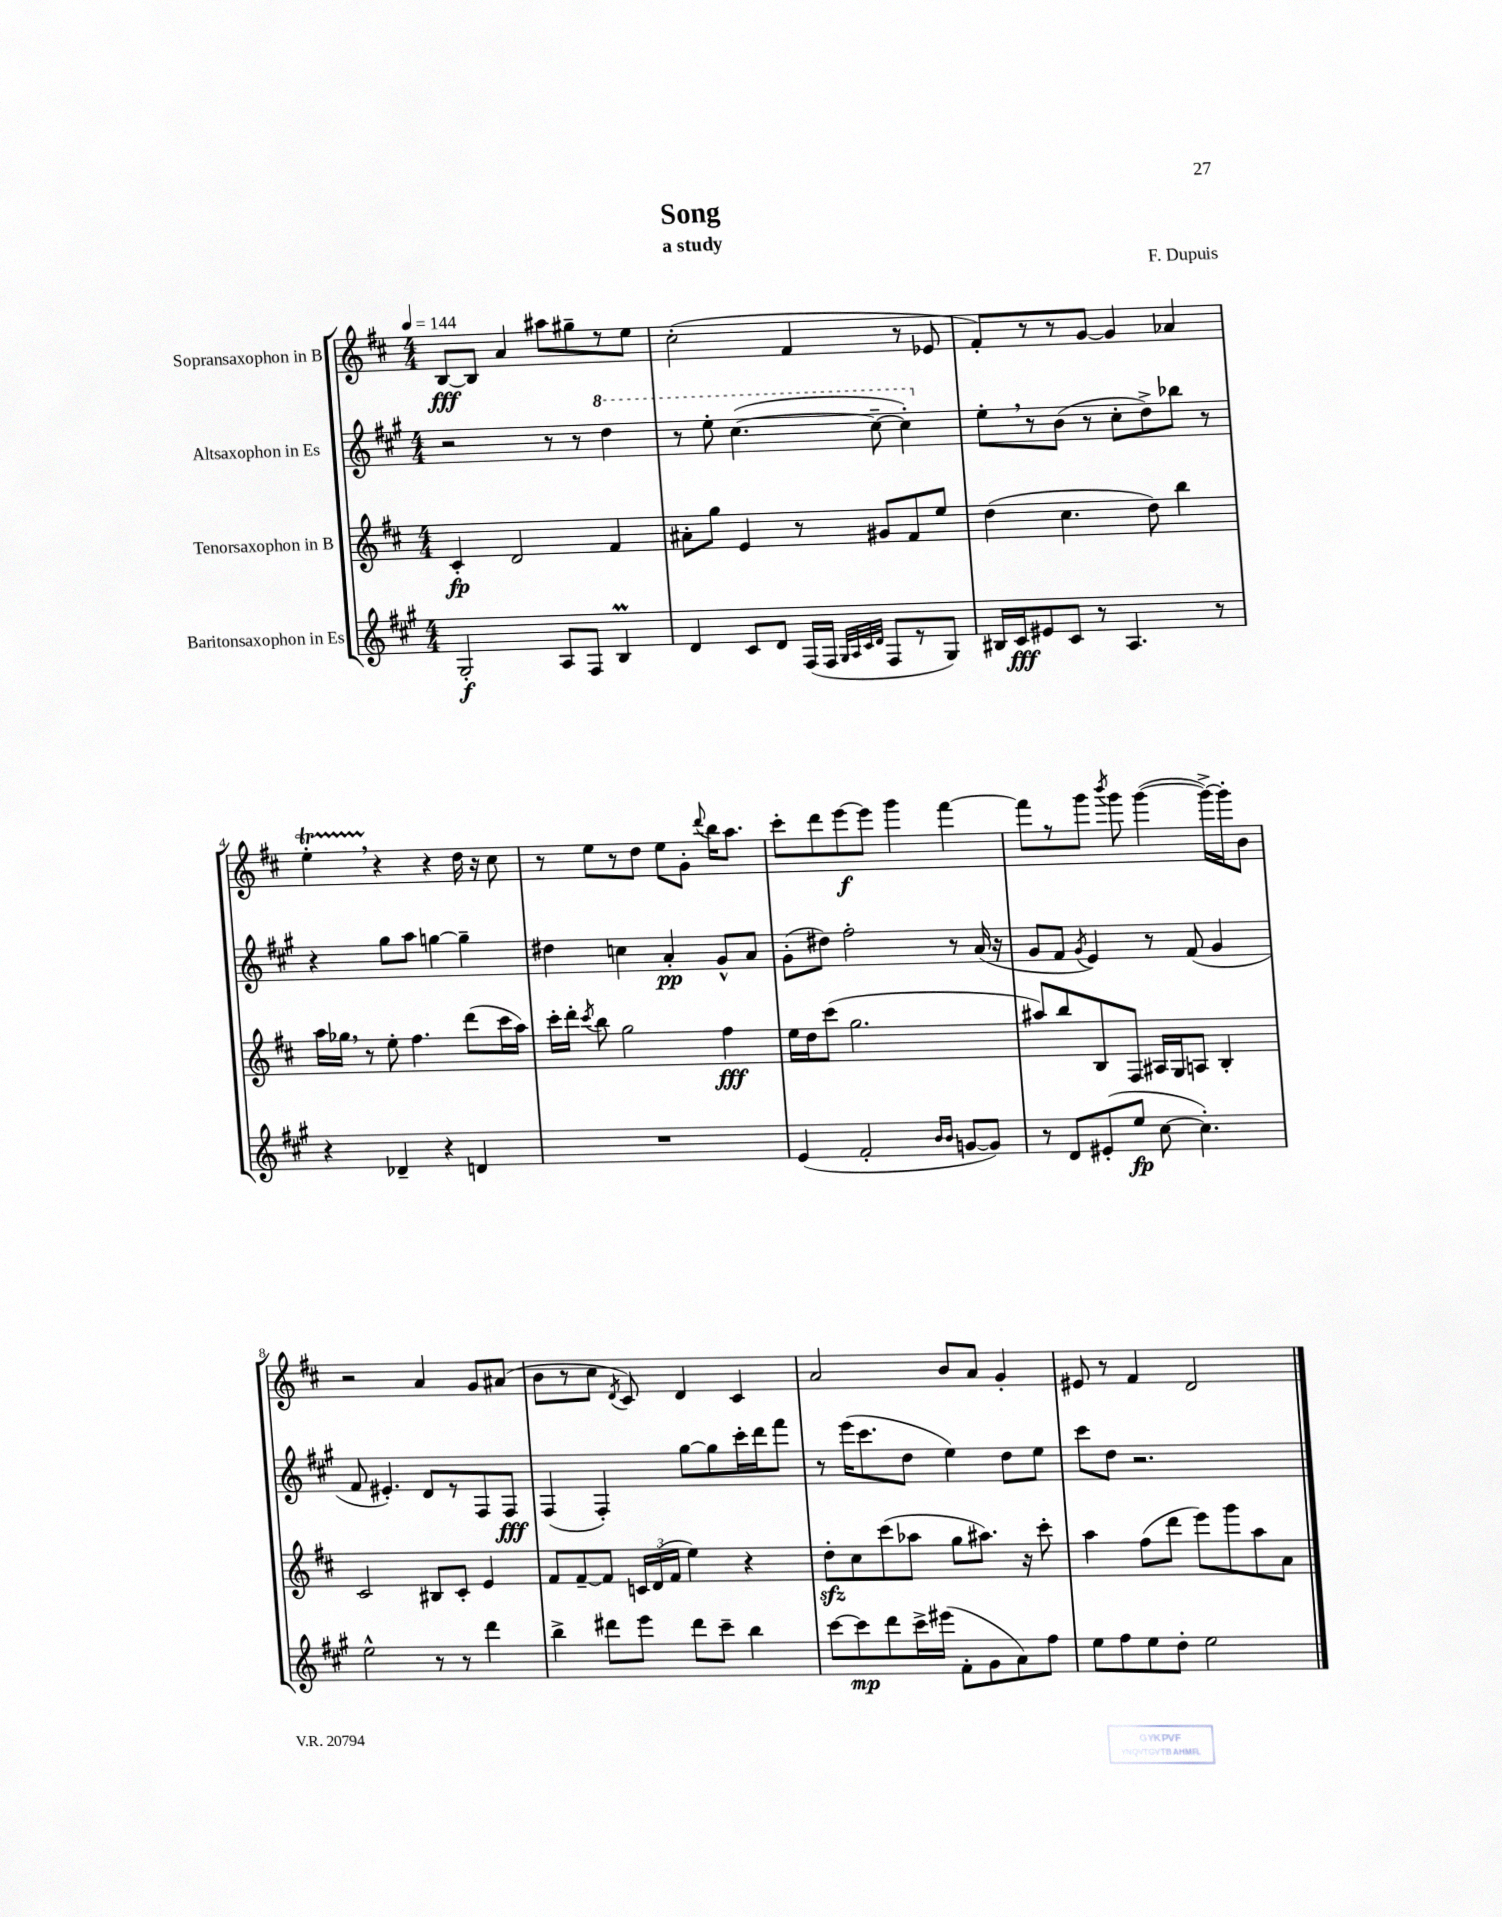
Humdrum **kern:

**kern	**dynam	**kern	**dynam	**kern	**dynam	**kern	**dynam
*part4	*part4	*part3	*part3	*part2	*part2	*part1	*part1
*staff4	*staff4	*staff3	*staff3	*staff2	*staff2	*staff1	*staff1
*I"Baritonsaxophon in Es	*	*I"Tenorsaxophon in B	*	*I"Altsaxophon in Es	*	*I"Sopransaxophon in B	*
*clefG2	*	*clefG2	*	*clefG2	*	*clefG2	*
*k[f#c#g#]	*	*k[f#c#]	*	*k[f#c#g#]	*	*k[f#c#]	*
*M4/4	*	*M4/4	*	*M4/4	*	*M4/4	*
*MM144	*	*MM144	*	*MM144	*	*MM144	*
=1	=1	=1	=1	=1	=1	=1	=1
2G#'/	f	4c#'/	fp	2r	.	[8B/L	fff
.	.	.	.	.	.	8B/J]	.
.	.	2d/	.	.	.	4a/	.
8A/L	.	.	.	8r	.	8aa#X\L	.
8F#/J	.	.	.	8r	.	8gg#X~\	.
*	*	*	*	*8va	*	*	*
4BM/	.	4f#/	.	4ddd\	.	8r	.
.	.	.	.	.	.	8ee\J	.
=2	=2	=2	=2	=2	=2	=2	=2
4d/	.	8a#X'\L	.	8r	.	(2cc#'\	.
.	.	8gg\J	.	8eee'\	.	.	.
8c#/L	.	4e/	.	([4.ccc#\	.	.	.
8d/J	.	.	.	.	.	.	.
(16F#/LL	.	8r	.	.	.	4f#/	.
16F#/JJ	.	.	.	.	.	.	.
32qqG#/LLL	.	.	.	.	.	.	.
32qqA/	.	.	.	.	.	.	.
32qqc#/	.	.	.	.	.	.	.
32qqd/JJJ	.	.	.	.	.	.	.
8F#/L	.	8g#X/L	.	8ccc#~\_	.	.	.
8r	.	8f#/	.	4ccc#'\])	.	8r	.
8G#/J)	.	8ee/J	.	.	.	8e-X/	.
=3	=3	=3	=3	=3	=3	=3	=3
*	*	*	*	*X8va	*	*	*
16B#X/LL	.	(4dd\	.	8ee',\L	.	8f#'/L)	.
16c#/J	fff	.	.	.	.	.	.
8e#X/	.	.	.	8r	.	8r	.
8c#/J	.	4.cc#\	.	(8b\J	.	8r	.
8r	.	.	.	8r	.	[8g/J	.
4.A/	.	.	.	8cc#'\L	.	4g/]	.
.	.	8dd\)	.	8dd^\)	.	.	.
.	.	4bb\	.	8bb-X\J	.	4a-X/	.
8r	.	.	.	8r	.	.	.
!!LO:LB:g=z
=4	=4	=4	=4	=4	=4	=4	=4
4r	.	16aa\LL	.	4r	.	4eeT',\	.
.	.	16gg-X,\JJ	.	.	.	.	.
.	.	8r	.	.	.	.	.
4d-X~/	.	8ee'\	.	8gg#\L	.	4r	.
.	.	4.ff#\	.	8aa\J	.	.	.
4r	.	.	.	[4ggn\	.	4r	.
4dn/	.	(8ddd\L	.	4gg~\]	.	16dd\	.
.	.	.	.	.	.	16r	.
.	.	16ccc#\L	.	.	.	8cc#\	.
.	.	16aa\JJ)	.	.	.	.	.
=5	=5	=5	=5	=5	=5	=5	=5
1r	.	16ccc#'\LL	.	4dd#X\	.	8r	.
.	.	16ddd'\JJ	.	.	.	.	.
.	.	8qccc#/	.	.	.	.	.
.	.	8bb\	.	.	.	8ee\L	.
.	.	2gg\	.	4ccn\	.	8r	.
.	.	.	.	.	.	8dd\J	.
.	.	.	.	4a'/	pp	8ee\L	.
.	.	.	.	.	.	8g'\J	.
.	.	.	.	.	.	8qqddd/	.
.	.	4ff#\	fff	8g#^^/L	.	16bb\KL	.
.	.	.	.	.	.	8.aa\J	.
.	.	.	.	8a/J	.	.	.
=6	=6	=6	=6	=6	=6	=6	=6
(4e/	.	16ee\LL	.	(8g#'\L	.	8ccc#'\L	.
.	.	16dd\J	.	.	.	.	.
.	.	(8ccc#\J	.	8dd#X\J)	.	8ddd\	.
2f#'/	.	2.gg\	.	2ff#'\	.	[8eee\	f
.	.	.	.	.	.	8eee\J]	.
.	.	.	.	.	.	4ggg\	.
16qqb/LL	.	.	.	.	.	.	.
16qqb/JJ	.	.	.	.	.	.	.
[8gn/L	.	.	.	8r	.	[4fff#\	.
8g/J])	.	.	.	(16a/	.	.	.
.	.	.	.	16r	.	.	.
=7	=7	=7	=7	=7	=7	=7	=7
8r	.	8aa#X/L)	.	8g#/L	.	8fff#\L]	.
8d/L	.	8bb/	.	8f#/J	.	8r	.
.	.	.	.	8qg#/	.	.	.
(8e#X'/	.	8B/	.	4e/)	.	8ggg\J	.
.	.	.	.	.	.	8qbbb/	.
8ee/J	fp	8F#/J	.	.	.	8ggg\	.
[8cc#\	.	16A#X/LL	.	8r	.	([4ggg\	.
.	.	16G/J	.	.	.	.	.
4.cc#'\])	.	8An/J	.	(8f#/	.	.	.
.	.	4B'/	.	4g#/	.	16ggg^\LL_)	.
.	.	.	.	.	.	16ggg'\J]	.
.	.	.	.	.	.	8b\J	.
!!LO:LB:g=z
=8	=8	=8	=8	=8	=8	=8	=8
2ee^^\	.	2c#/	.	8f#/	.	2r	.
.	.	.	.	4.e#X'/)	.	.	.
8r	.	8B#X/L	.	8d/L	.	4a/	.
8r	.	8c#'/J	.	8r	.	.	.
4ddd\	.	4e/	.	8F#/	.	8g/L	.
.	.	.	.	8F#/J	fff	(8a#X/J	.
=9	=9	=9	=9	=9	=9	=9	=9
4bb^\	.	8f#/L	.	(4F#/	.	8b\L	.
.	.	[8f#~/	.	.	.	8r	.
8ddd#X\L	.	8f#/J]	.	4F#'/)	.	8cc#\J	.
.	.	.	.	.	.	8qd/	.
8eee\J	.	24cn/LL	.	.	.	8c#/)	.
.	.	(24d/	.	.	.	.	.
.	.	24f#/JJ	.	.	.	.	.
8ddd#\L	.	4ee\)	.	[8gg#\L	.	4d/	.
8ccc#~\J	.	.	.	8gg#\]	.	.	.
4bb\	.	4r	.	16ccc#'\L	.	4c#/	.
.	.	.	.	16ddd\J	.	.	.
.	.	.	.	8fff#\J	.	.	.
=10	=10	=10	=10	=10	=10	=10	=10
[8ccc#\L	.	8ddzz'\L	.	8r	.	2a/	.
8ccc#\]	mp	8cc#\	.	(16eee\KL	.	.	.
.	.	.	.	8.ccc#\	.	.	.
8ddd\	.	(8ccc#\	.	.	.	.	.
16ccc#^\L	.	8aa-X\J	.	8dd\J	.	.	.
(16eee#X\JJ	.	.	.	.	.	.	.
8f#'\L	.	8gg\L	.	4ee\)	.	8b/L	.
8g#\	.	8.aa#X\J)	.	.	.	8a/J	.
8a\)	.	.	.	8dd\L	.	4g'/	.
.	.	16r	.	.	.	.	.
8ff#\J	.	8ccc#'\	.	8ee\J	.	.	.
=11	=11	=11	=11	=11	=11	=11	=11
8ee\L	.	4aa\	.	8ccc#\L	.	8e#X/	.
8ff#\	.	.	.	8dd\J	.	8r	.
8ee\	.	(8ff#\L	.	2.r	.	4f#/	.
8dd'\J	.	8ddd\J	.	.	.	.	.
2ee\	.	8eee\L)	.	.	.	2d/	.
.	.	8ggg\	.	.	.	.	.
.	.	8aa\	.	.	.	.	.
.	.	8a\J	.	.	.	.	.
==	==	==	==	==	==	==	==
*-	*-	*-	*-	*-	*-	*-	*-
